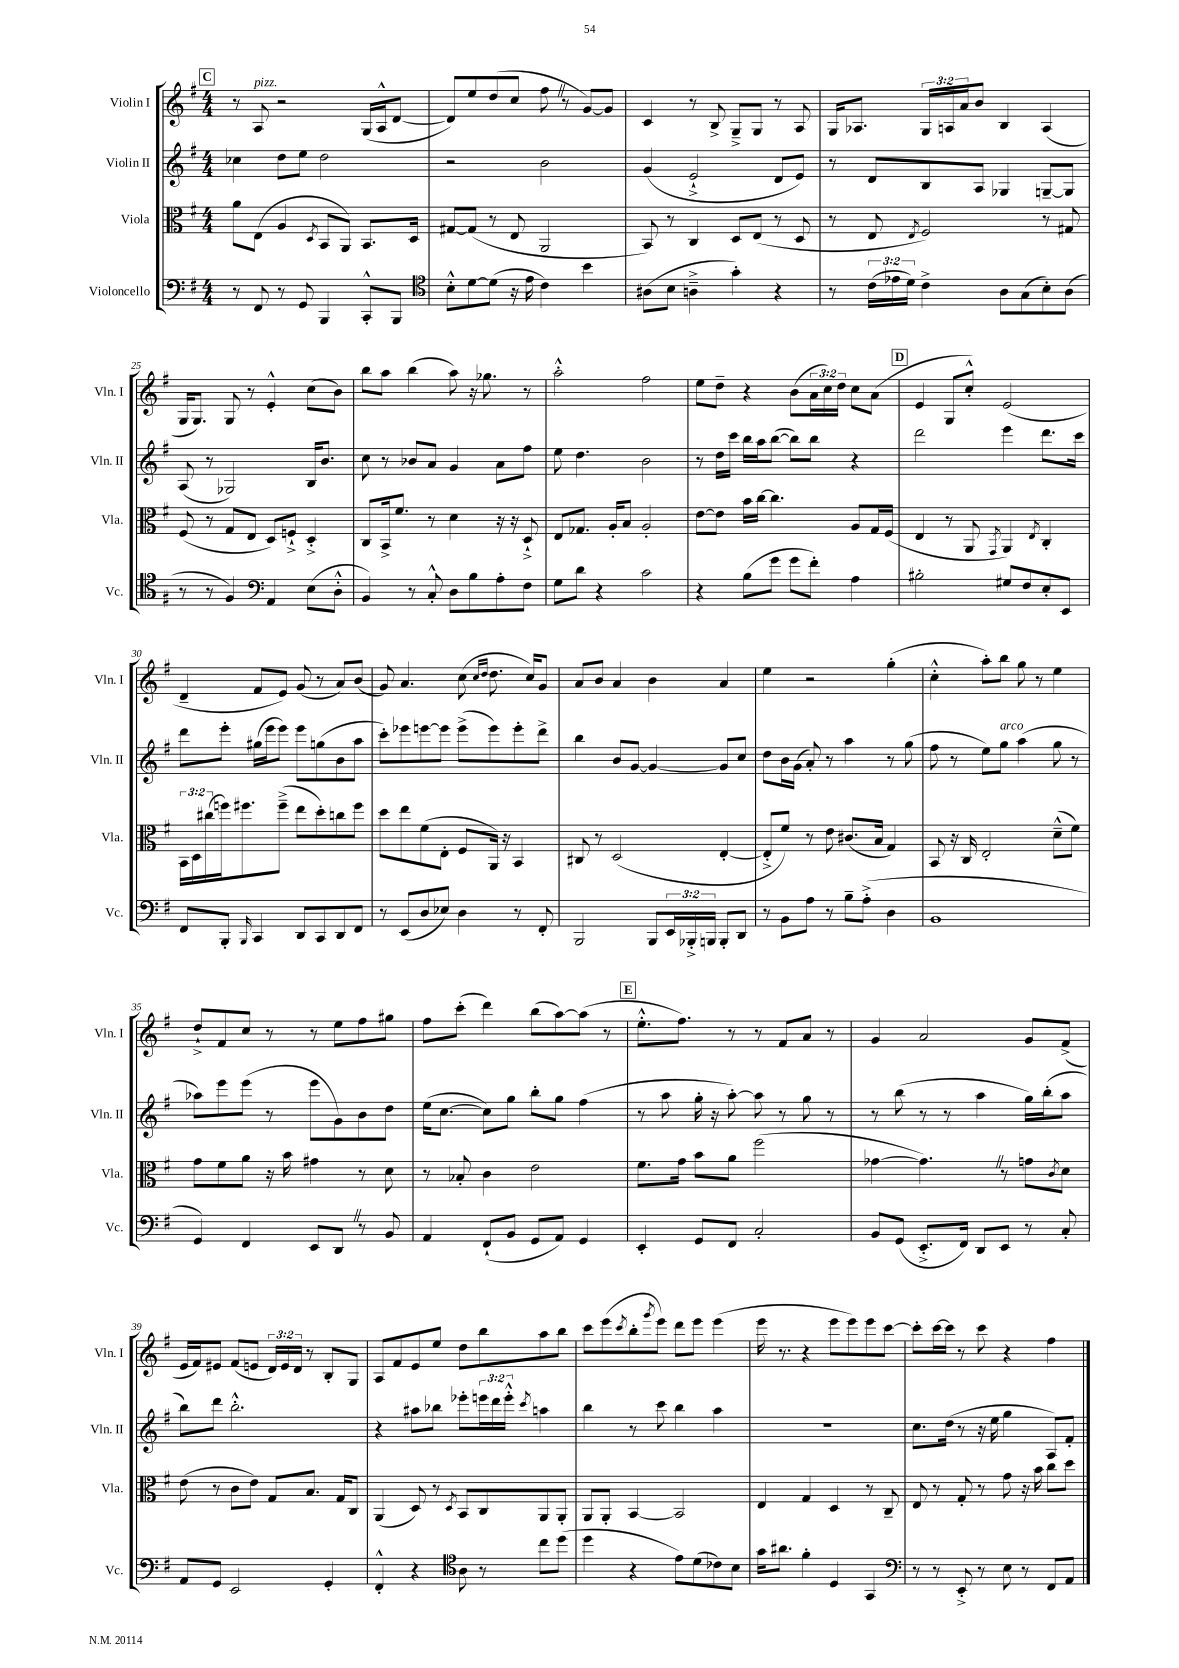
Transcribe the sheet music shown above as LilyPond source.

<<
\new StaffGroup <<
\new Staff = "s0" \with { instrumentName = "Violin I" shortInstrumentName = "Vln. I" } {
    \clef treble \key g \major \numericTimeSignature \time 4/4 \override Staff.TupletNumber.text = #tuplet-number::calc-fraction-text
    \mark \markup { \box "C" } r8 a8^\markup { \italic "pizz." } r2 g16( a16-^ d'8~ |
    d'8) e''8 d''8( c''8 fis''8 \once \override BreathingSign.text = \markup { \musicglyph "scripts.caesura.straight" } \breathe r8 g'8~) g'8 |
    c'4 r8 b8-> g8---> g8 r8 a8 |
    g16 aes8. \tuplet 3/2 { g16 a16 a'16 } b'8 b4 a4( |
    g16 g8.) g8 r8 e'4-.-^ c''8( b'8) |
    b''8 a''8 b''4( a''8) r16 ges''8. r8 |
    a''2-.-^ fis''2 |
    e''8 d''8-- r4 b'8( \tuplet 3/2 { a'16 c''16) d''16 } c''8 a'8( |
    \mark \markup { \box "D" } e'4 g8 c''8-.-^) e'2( |
    d'4-- fis'8 e'8) g'8( r8 a'8) b'8( |
    g'8) a'4. c''8( \grace { c''16 d''16 } d''8. c''16) g'8 |
    a'8 b'8 a'4 b'4 a'4 |
    e''4 r2 g''4-.( |
    c''4-.-^ a''8-.) b''8 g''8 r8 e''4 |
    d''8-!-> fis'8 c''8 r8 r8 e''8 fis''8 gis''8 |
    fis''8 c'''8-.( d'''4) b''8( a''8~) a''8( r8 |
    \mark \markup { \box "E" } e''8.-.-^ fis''8.) r8 r8 fis'8 a'8 r8 |
    g'4 a'2 g'8 fis'8->( |
    e'16 fis'16) eis'8 fis'8( e'8 \tuplet 3/2 { d'16) e'16 d'16 } r8 b8-. g8 |
    a8 fis'8 e'8 e''8 d''8 b''8 a''8 b''8 |
    c'''8 e'''8( \acciaccatura { c'''8 } b''8-. \acciaccatura { g'''8 } e'''8) d'''8 e'''8 e'''4( |
    e'''16 r8. r4 e'''8 e'''8) e'''8 c'''8~ |
    c'''8-. c'''16~ c'''16 r8 c'''8 r4 fis''4 \bar "|." |
}
\new Staff = "s1" \with { instrumentName = "Violin II" shortInstrumentName = "Vln. II" } {
    \clef treble \key g \major \numericTimeSignature \time 4/4 \override Staff.TupletNumber.text = #tuplet-number::calc-fraction-text
    \mark \markup { \box "C" } ces''4 d''8 e''8 d''2 |
    r2 b'2 |
    g'4( e'2-!-> d'8 e'8) |
    r8 d'8 b8 a8 ges4 g8~-- g8 |
    a8( r8 ges2) b16 b'8. |
    c''8 r8 bes'8 a'8 g'4 a'8 fis''8 |
    e''8 d''4. b'2 |
    r8 d''16 c'''16 b''16 a''16 b''8~( b''8) b''8 r4 |
    \mark \markup { \box "D" } d'''2 e'''4 d'''8. c'''16 |
    d'''8 e'''8-. gis''16( e'''16 e'''8) e'''8 g''8( b'8 a''8 |
    c'''8-.) ees'''8 e'''8~ e'''8 e'''8->( e'''8) e'''8-. d'''8-> |
    b''4 b'8 g'8~ g'4~ g'8 c''8 |
    d''8 b'16 g'16( a'8-.) r8 a''4 r8 g''8( |
    fis''8 r8 e''8) g''8^\markup { \italic "arco" } a''4( g''8 r8 |
    aes''8) e'''8 e'''8( r8 e'''8 g'8) b'8 d''8 |
    e''16( c''8.~ c''8) g''8 b''8-. g''8 fis''4( |
    \mark \markup { \box "E" } r8 a''8 g''16-. r16 a''8~-.) a''8 r8 g''8 r8 |
    r8 b''8( r8 r8 a''4 g''16) b''16-.( a''8 |
    b''8) d'''8 b''2.-.-^ |
    r4 ais''8 bes''8 ees'''8-. \tuplet 3/2 { e'''16 d'''16 e'''16-.-^ } \acciaccatura { c'''8 } a''4 |
    b''4 r8 c'''8 b''4 a''4 |
    R1 |
    c''8. d''16( r8 r16 e''16 g''4 a8) fis'8-. \bar "|." |
}
\new Staff = "s2" \with { instrumentName = "Viola" shortInstrumentName = "Vla." } {
    \clef alto \key g \major \numericTimeSignature \time 4/4 \override Staff.TupletNumber.text = #tuplet-number::calc-fraction-text
    \mark \markup { \box "C" } a'8 e8( a4 \acciaccatura { d8 } b,8 a,8) b,8. d16 |
    gis8~ gis8( r8 e8 a,2 |
    b,8) r8 c4 d8 e8( r8 d8 |
    r8 e8 \acciaccatura { e8 } fis2) r8 gis8 |
    fis8( r8 g8 e8 d8) f8-!-> d4-.-> |
    c8 b,16-> fis'8. r8 d'4 r16 r16 d8-!-> |
    e8 ges8. a16-. b8 a2-. |
    e'8~ e'8 b'16 c''16~ c''4. a8 g16 fis16( |
    \mark \markup { \box "D" } e4 r8 a,8 \acciaccatura { g,8 } a,4) \acciaccatura { e8 } c4-. |
    \tuplet 3/2 { b,16 d16 cis''16( } f''16) fis''8. fis''8--->( e''8 d''8-.) c''8 fis''8 |
    d''8 e''8 fis'8( e8-. fis8 a,16) r16 b,4 |
    cis8 r8 d2( e4~-. |
    e8-.-> fis'8) r8 e'8 cis'8.( b16 g4) |
    b,8 r16 c16 e2-. d'8---^( fis'8) |
    g'8 fis'8 a'8 r16 b'16 gis'4 r8 d'8 |
    r8 bes8-. c'4 e'2 |
    \mark \markup { \box "E" } fis'8. g'16 b'8 a'8 fis''2( |
    ges'4~ ges'4.) \once \override BreathingSign.text = \markup { \musicglyph "scripts.caesura.straight" } \breathe r8 g'8 \acciaccatura { c'8 } d'8 |
    e'8( r8 c'8 e'8) g8 b8. g16 c8 |
    a,4( d8) r8 \acciaccatura { d8 } b,8 c8 a,8 a,8-. |
    a,8 a,8-. b,4~ b,2 |
    e4 g4 d4 r8 c8-- |
    e8 r8 g8-. r8 g'8 r16 b'16 c''8 d''8 \bar "|." |
}
\new Staff = "s3" \with { instrumentName = "Violoncello" shortInstrumentName = "Vc." } {
    \clef bass \key g \major \numericTimeSignature \time 4/4 \override Staff.TupletNumber.text = #tuplet-number::calc-fraction-text
    \mark \markup { \box "C" } r8 fis,8 r8 g,8 b,,4 c,8-.-^ b,,8 |
    \clef tenor b8-.-^ d'8~ d'8( r16 e'16 c'4) b'4 |
    ais8( b8 a4---> g'4-.) r4 |
    r8 \tuplet 3/2 { c'16( ees'16 d'16) } c'4-> a8 g8( b8-.) a8( |
    r8 r8 fis4) \clef bass a,4 e8( d8-.-^ |
    b,4) r8 c8-.-^ d8 b8 a8-. fis8 |
    g8 d'8 r4 c'2 |
    r4 b8( g'8 g'8 fis'8-.) a4 |
    \mark \markup { \box "D" } bis2-. gis8 fis8 e8-. e,8 |
    fis,8 b,,8-. \grace { b,,16 } c,4 d,8 c,8 d,8 fis,8 |
    r8 e,8( d8 ees8) d4 r8 fis,8-. |
    b,,2 b,,8 \tuplet 3/2 { e,16 bes,,16-.-> b,,16 } b,,8-. d,8 |
    r8 b,8 a8 r8 b8-- a8-.->( d4 |
    b,1 |
    g,4) fis,4 e,8 d,8 \once \override BreathingSign.text = \markup { \musicglyph "scripts.caesura.straight" } \breathe r8 b,8 |
    a,4 fis,8-!( b,8 g,8 a,8) g,4 |
    \mark \markup { \box "E" } e,4-. g,8 fis,8 c2-. |
    b,8 g,8( e,8.-.-> fis,16) d,8 e,8 r8 c8-. |
    a,8 g,8 e,2 g,4-. |
    fis,4-.-^ r4 \clef tenor a8 r8 c''8 d''8( |
    d''4 r4 e'8) d'8( ces'8) b8 |
    g'16 ais'8. fis'4-. d4 g,4 |
    \clef bass r8 r8 e,8-.-> r8 e8 r8 fis,8 a,8 \bar "|." |
}
>>
>>
\layout { \context { \Score currentBarNumber = #21 } }
